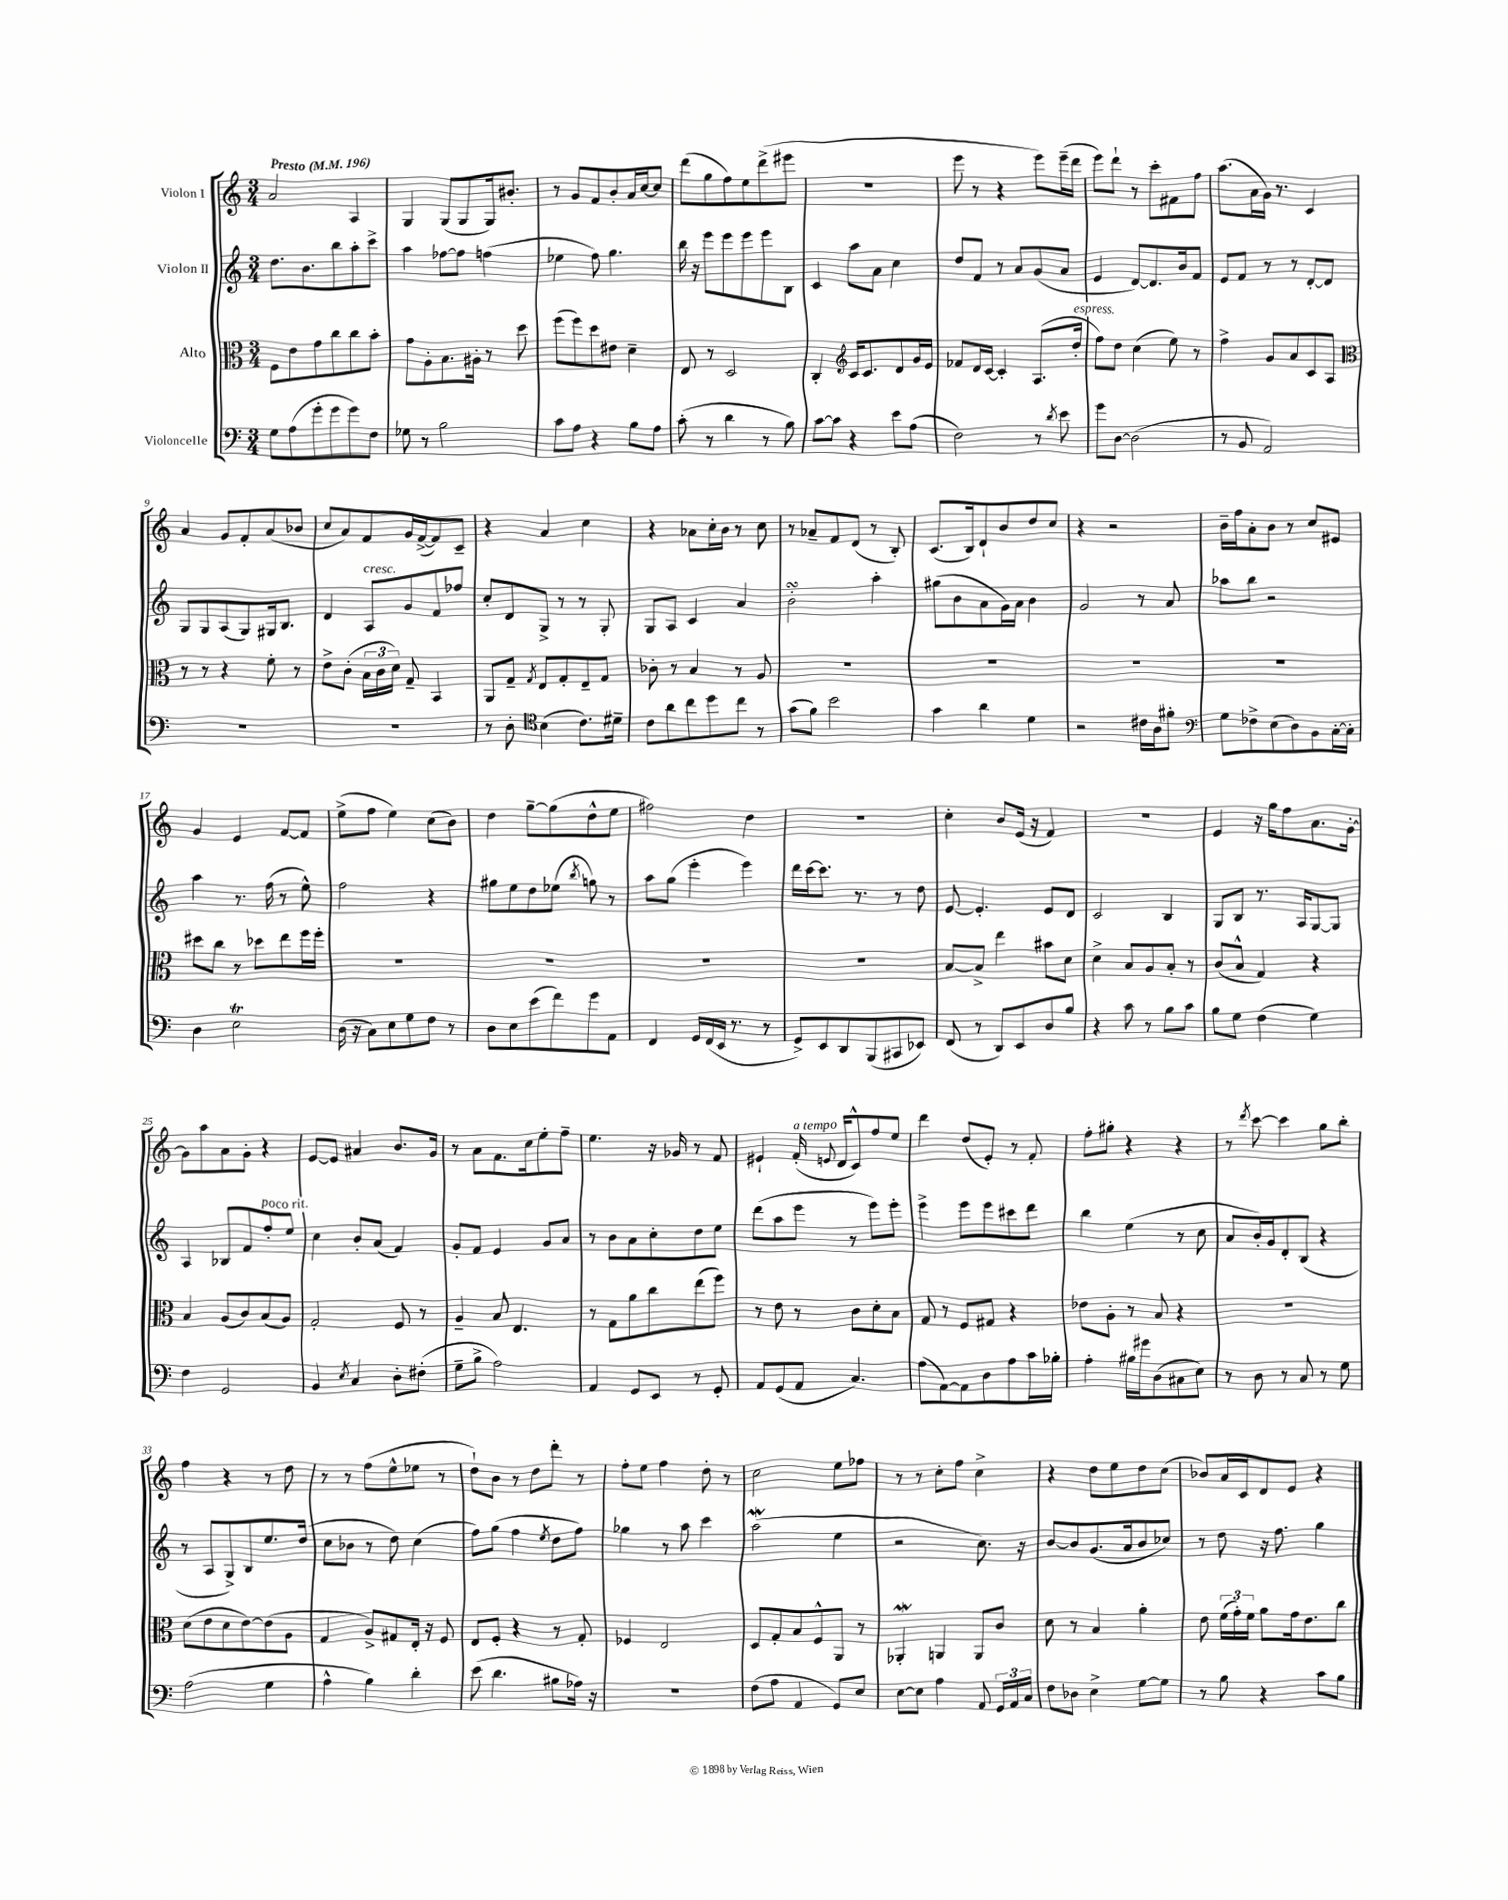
<<
\new StaffGroup <<
\new Staff = "s0" \with { instrumentName = "Violon I" } {
    \clef treble \key c \major \numericTimeSignature \time 3/4 \tempo "Presto" 4 = 196
    \autoBeamOff a'2 a4 |
    g4 g8[( g8 g16) bis'8.]-. |
    r8 g'8[ f'8 b'8-. a'16 c''16~ c''8] |
    d'''8[( g''8 f''8) e''8 d'''8->( eis'''8] |
    R2. |
    e'''8 r8 r4 e'''8[) e'''16--( d'''16] |
    e'''8[) d'''8]-! r8 c'''8[-. fis'8 f''8] |
    a''8.[( a'16 g'16]) r8. c'4 |
    a'4 g'8[ f'8-. a'8( bes'8] |
    c''8[ a'8) f'8 g'16 f'16~->( f'8) c'8]-- |
    r4 a'4 c''4 |
    r4 aes'8[ c''16-. b'16] r8 c''8 |
    r8 aes'8[-- f'8 d'8]( r8 b8-.) |
    c'8.[( b16) d'8-! b'8 d''8 c''8] |
    r4 r2 |
    b'16[-- f''16 a'8-. b'8] r8 c''8[ eis'8] |
    g'4 e'4 f'8[~ f'8] |
    e''8[->( f''8] e''4) c''8[( b'8]) |
    d''4 g''8[~-- g''8( d''8-^ e''8] |
    fis''2) d''4 |
    R2. |
    c''4-. b'8[ e'16]( r16 f'4) |
    R2. |
    e'4 r16 g''16[ f''8 a'8. g'16]~-. |
    g'8[ a''8 a'8 g'8]-. r4 |
    e'8[~ e'8] ais'4 b'8.[ g'16] |
    r8 a'8[ f'8. c''16 e''8-. f''8]-- |
    e''4. r16 ges'16 r8 f'8 |
    eis'4-! f'16-.^\markup { \italic "a tempo" }( \appoggiatura { e'8 } d'16[ c'8-^) f''8 e''8] |
    d'''4 d''8[( e'8]-.) r8 f'8-. |
    f''8[-. gis''8]-. r4 r4 |
    r8 \acciaccatura { d'''8 } c'''8~ c'''4 g''8[ b''8]-. |
    f''4 r4 r8 d''8 |
    r8 r8 f''8[( e''8-^ ees''8] r8 |
    d''8[-!) b'8] r8 d''8[ d'''8]-. r8 |
    f''8[-. e''8] f''4 d''8-. r8 |
    c''2 e''8[ fes''8] |
    r8 r8 c''8[-. f''8] c''4-> |
    r4 d''8[ e''8 d''8 c''8]( |
    bes'8[) a'16 c'16 d'8 e'8] r4 \bar "|." |
}
\new Staff = "s1" \with { instrumentName = "Violon II" } {
    \clef treble \key c \major \numericTimeSignature \time 3/4
    \autoBeamOff d''8.[ b'8. b''8 a''8-. c'''8]-> |
    a''4 fes''8[~ fes''8] f''4( |
    ees''4 f''8) g''4. |
    b''16 r16 e'''8[ e'''8 e'''8 e'''8 b8] |
    c'4 a''8[ a'8] c''4 |
    d''8[ f'8] r8 a'8[ g'8( a'8] |
    e'4 d'8[~) d'8. b'16 f'8] |
    e'8[ f'8] r8 r8 d'8[~-. d'8] |
    g8[ g8 a8( g8) gis16 b8.] |
    d'4 a8[^\markup { \italic "cresc." } g'8 f'8 fes''8] |
    c''8[-. d'8 g8]-> r8 r8 g8-. |
    g8[ a8] c'4 a'4 |
    b'2-.\turn a''4-. |
    gis''8[( b'8 a'8 g'16) a'16] b'4 |
    g'2 r8 a'8 |
    aes''8[ b''8] r2 |
    a''4 r8. f''16( r8 e''8-^) |
    f''2 r4 |
    gis''8[ e''8 d''8 ees''8]( \acciaccatura { b''8 } g''8) r8 |
    a''8[ g''8]( e'''4-. e'''4) |
    d'''16[ c'''16~ c'''8.] r8. r8 d''8 |
    e'8~ e'4.-. e'8[ d'8] |
    c'2 b4 |
    g8[ b8] r8. a16[ g8~ g8] |
    a4 bes8[ f'8 f''8-.^\markup { \italic "poco rit." } e''8] |
    c''4 b'8[-. a'8]( f'4) |
    g'8[-. f'8] e'4 g'8[ a'8] |
    r8 b'8[ a'8 c''8-. d''8 e''8] |
    d'''8[( a''8 e'''8] r8 e'''8[) e'''8]-. |
    e'''4-> e'''8[ e'''8 cis'''8 d'''8] |
    b''4 e''4( r8 c''8 |
    a'8[ b'16-.) g'16 d'8-. b8]( r4 |
    r8 a8[ g8->) b8 e''8. d''16]( |
    c''8[ bes'8] r8 d''8) c''4( |
    f''8[) g''8]( f''4 \acciaccatura { e''8 } d''8[ f''8]) |
    ges''4 r8 a''8 c'''4 |
    a''2\mordent( e''4 |
    r2 c''8.) r16 |
    b'8[~ b'8 g'8.( a'16 b'8 ces''8]) |
    r8 d''8 r16 f''8. g''4 \bar "|." |
}
\new Staff = "s2" \with { instrumentName = "Alto" } {
    \clef alto \key c \major \numericTimeSignature \time 3/4
    \autoBeamOff f8[ e'8 g'8 c''8 c''8 b'8]-. |
    g'8[ a8-. b8. ais16]-. r8 d''8 |
    f''8[( f''8) d''8 eis'8] d'4-- |
    e8 r8 d2 |
    c4-. \clef treble c'16[ c'8. d'8 g'16 e'16] |
    fes'8[ d'16 c'16]~ c'4-. a8.[( d''16]-.^\markup { \italic "espress." } |
    f''8[) d''8] c''4( e''8) r8 |
    f''4-> g'8[ a'8 c'8 a8] |
    \clef alto r8 r8 r4 f'8-. r8 |
    e'8[-> c'8]-.( \tuplet 3/2 { b16[ c'16 d'16]) } g8-- b,4 |
    a,8[ g8]-- \acciaccatura { g8 } e8[ g8-. e8-- g8] |
    ces'8-. r8 b4 r8 a8 |
    R2. |
    R2. |
    R2. |
    R2. |
    dis''8[ c''8] r8 des''8[ e''8 f''16 f''16]-. |
    R2. |
    R2. |
    R2. |
    R2. |
    b8[~ b8]-> e''4 bis'8[ d'8] |
    d'4-> b8[ a8 b8]-. r8 |
    c'8[( b8]-^ g4) r4 |
    b4 a8[( c'8) b8( a8]) |
    g2-. f8 r8 |
    a4-- b8 e4. |
    r8 g8[ a'8 c''8 e''8( f''8]) |
    r8 e'8 r8 c'8[ d'8-. b8] |
    g8 r8 f8[ gis8] r4 |
    ees'8[ a8]-. r8 b8 r4 |
    R2. |
    d'8[( e'8 d'8 e'8~) e'8( a8] |
    g4 a8[->) gis8 e16]-. r16 f8 |
    e8[ f8]-. r4 r8 g8-. |
    fes4 e2 |
    d8[ g8-. b8 f8-^ a,8] r8 |
    aes,4-.\mordent a,4 a,8[ c'8] |
    d'8 r8 b4 a'4-. |
    e'8 \tuplet 3/2 { f'16[( g'16-.) f'16] } a'8[ g'16 e'8. c''8] \bar "|." |
}
\new Staff = "s3" \with { instrumentName = "Violoncelle" } {
    \clef bass \key c \major \numericTimeSignature \time 3/4
    \autoBeamOff g8[ a8( g'8-. g'8 g'8) f8] |
    ges8 r8 b2 |
    c'8[ a8] r4 b8[ a8] |
    c'8-.( r8 d'4 r8 b8) |
    c'8[~ c'8] r4 e'8[ a8]( |
    f2) r8 \acciaccatura { d'8 } e'8 |
    g'8[ d8]~ d2( |
    r8 b,8 a,2) |
    R2. |
    R2. |
    r8 d8-. \clef tenor b4( c'8.[) dis'16]-- |
    c'8[ a'8 c''8 d''8 c''8] r8 |
    g'8[( f'8]) b'2 |
    g'4 a'4 d'4 |
    r2 cis'16[ a16 fis'8]-. |
    \clef bass g8[ fes8-> e8( d8) b,8 c16~-. c16]-. |
    d4 e2\trill |
    d16( r16 c8[) e8 g8 f8] r8 |
    d8[ e8 e'8( f'8) g'8 a,8] |
    f,4 g,16[ f,16( e,16] r8. r8 |
    g,8[->) e,8 d,8 b,,8( cis,8 ees,8]) |
    f,8( r8 d,8[) e,8 d8 b8] |
    r4 c'8 r8 b8[ c'8] |
    b8[ g8] f4( g4) |
    f4 g,2 |
    b,4 \acciaccatura { e8 } c4 d8[-. fis8]-.( |
    g8[-- b8]-> a2) |
    a,4 g,8[ e,8] r8 g,8-. |
    a,8[ g,8( a,8] c4.) |
    a8[( a,8~) a,8 d8 a8 c'16 bes16]-. |
    a4-. bis16[ gis'16 d8( cis8 e8]) |
    r8 d8 r8 c8 r8 g8 |
    a2( g4 |
    a4-^ b4) d'4-. |
    e'8( d'4. bis8[ aes16]) r16 |
    R2. |
    f8[( a8] a,4 g,8[) e8] |
    e8[~ e8] a4 a,8 \tuplet 3/2 { g,16[ a,16 c16] } |
    f8[ des8] e4-> g8[~ g8] |
    r8 b8 r4 c'8[ b8] \bar "|." |
}
>>
>>
